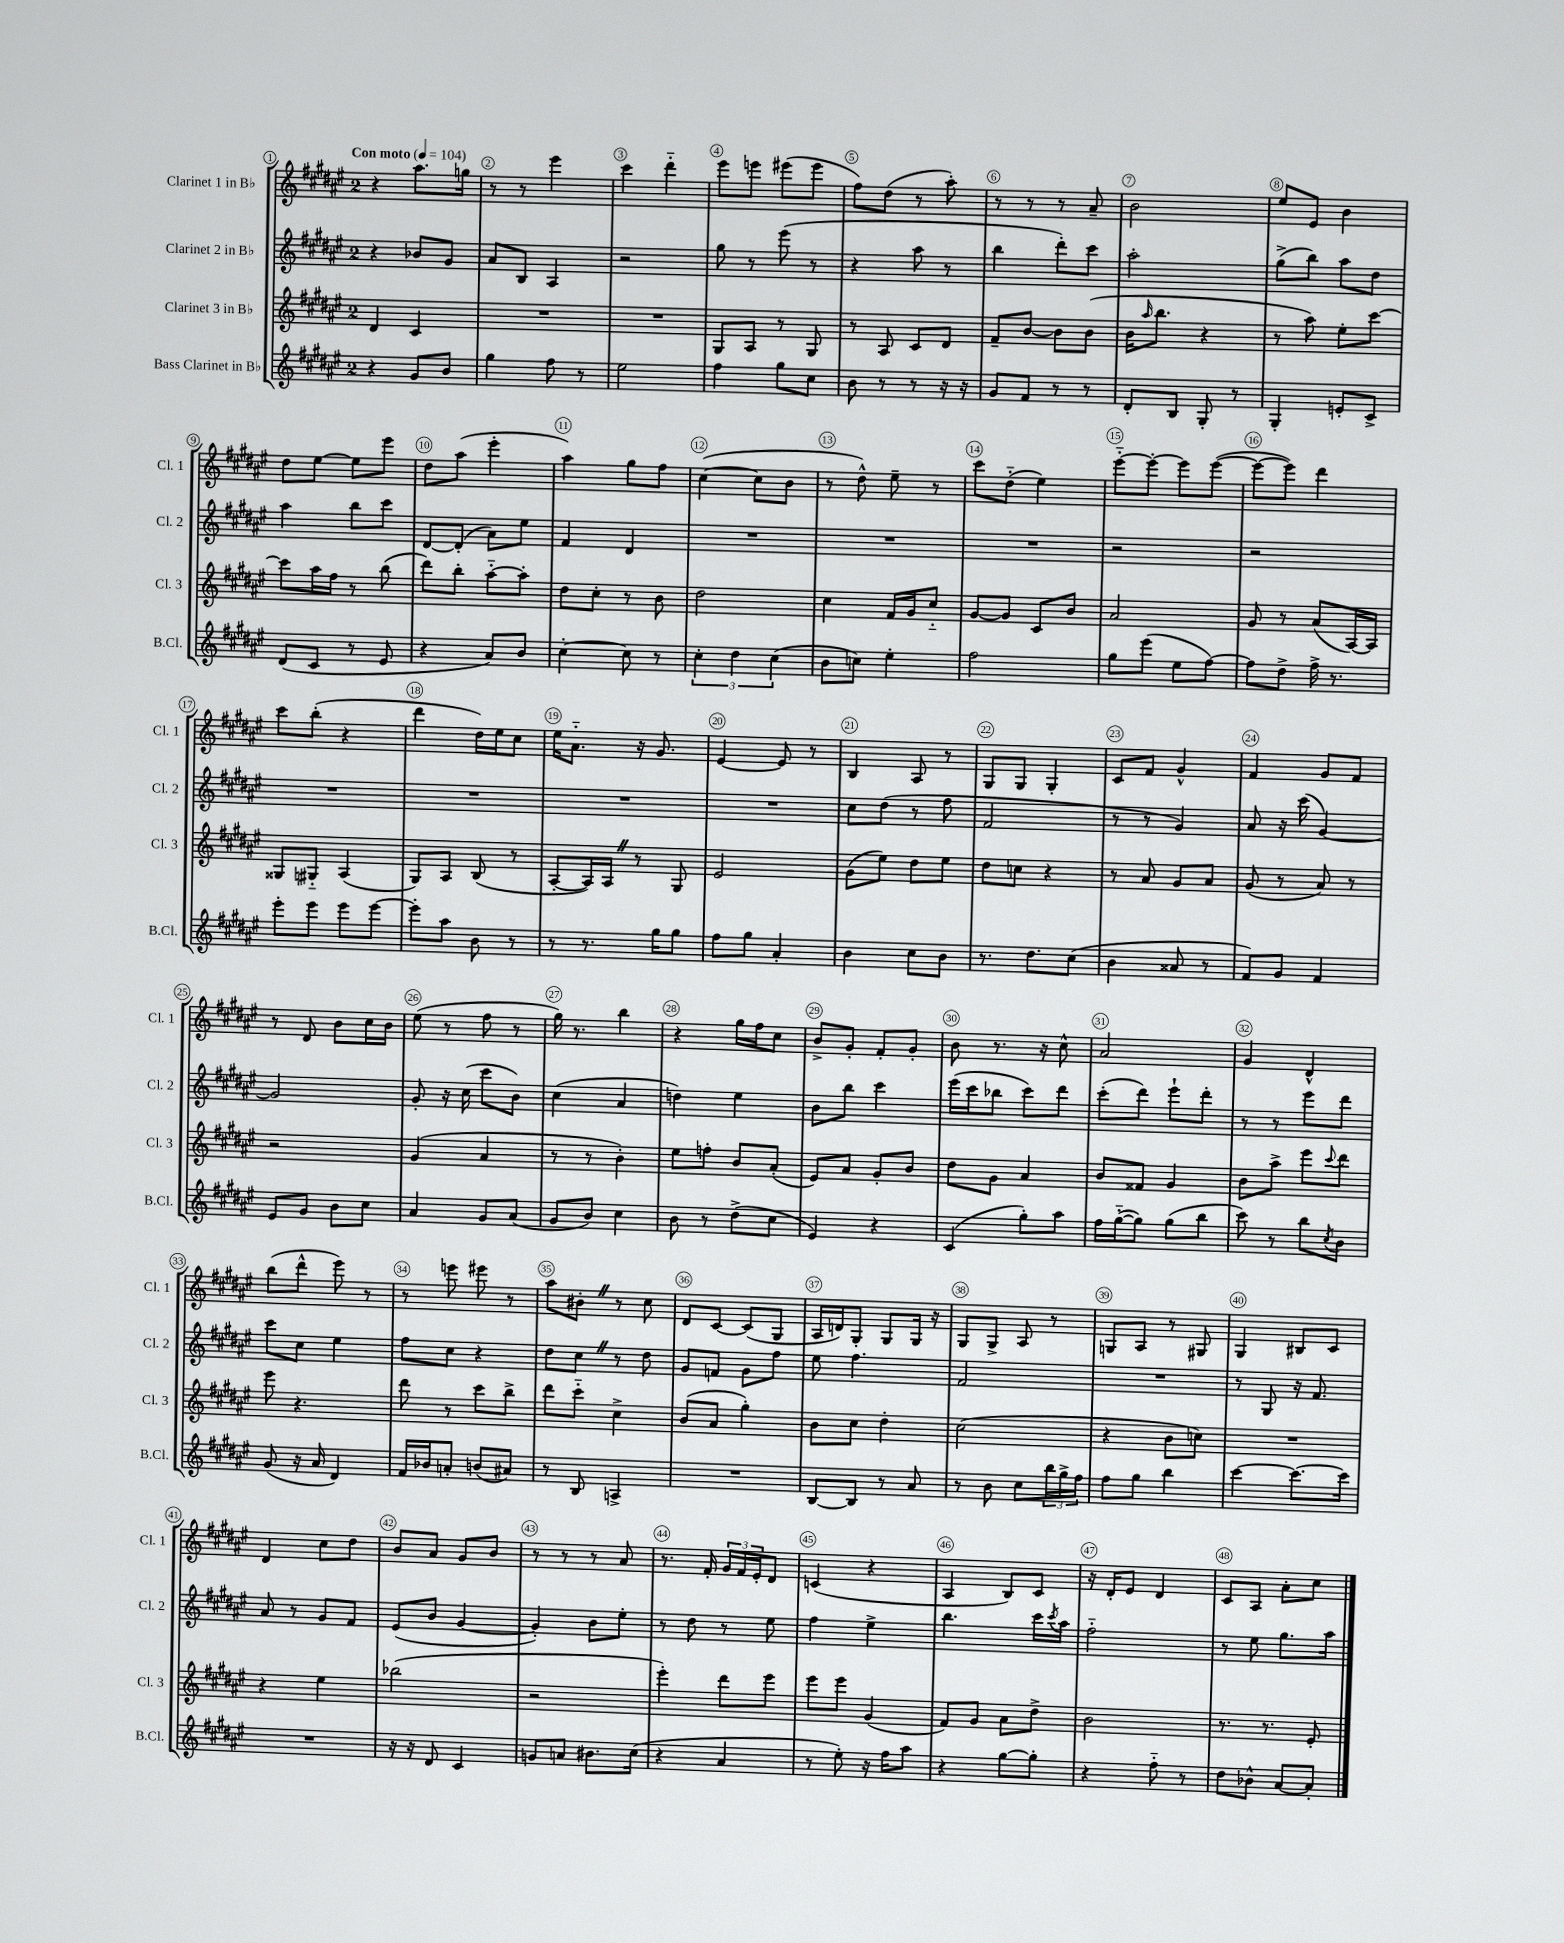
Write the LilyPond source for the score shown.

<<
\new StaffGroup <<
\new Staff = "s0" \with { instrumentName = "Clarinet 1 in Bb" shortInstrumentName = "Cl. 1" } {
    \clef treble \key fis \major \once \override Staff.TimeSignature.style = #'single-digit \time 2/4 \tempo "Con moto" 4 = 104
    r4 ais''8. g''16 |
    r8 r8 eis'''4 |
    cis'''4 dis'''4-_ |
    eis'''8 e'''8 eis'''8( eis'''8 |
    fis''8) dis''8( r8 ais''8-.) |
    r8 r8 r8 ais'8-- |
    b'2 |
    eis''8 eis'8 b'4 |
    dis''8 eis''8~ eis''8 eis'''8 |
    dis''8 ais''8( eis'''4-. |
    ais''4) gis''8 fis''8 |
    cis''4~( cis''8 b'8 |
    r8 dis''8-^) eis''8-- r8 |
    cis'''8 dis''8-_( eis''4) |
    eis'''8~-_ eis'''8~-. eis'''8 eis'''8~( |
    eis'''8~ eis'''8) dis'''4 |
    cis'''8 b''8-.( r4 |
    dis'''4 dis''16) eis''16 cis''8 |
    eis''16 ais'8.-_ r16 gis'8. |
    eis'4~ eis'8 r8 |
    b4 ais8 r8 |
    gis8 gis8 gis4-. |
    cis'8 fis'8 gis'4-^ |
    fis'4 gis'8 fis'8 |
    r8 dis'8 b'8 cis''16 b'16 |
    eis''8( r8 fis''8 r8 |
    gis''16) r8. b''4 |
    r4 gis''16 fis''16 cis''8 |
    b'8-> gis'8-. fis'8-. gis'8-. |
    b'8 r8. r16 cis''8-^ |
    ais'2 |
    gis'4 dis'4-^ |
    b''8( dis'''8-^ eis'''8) r8 |
    r8 e'''8 eis'''8 r8 |
    ais''8 bis'8-. \once \override BreathingSign.text = \markup { \musicglyph "scripts.caesura.straight" } \breathe r8 cis''8 |
    dis'8 cis'8~ cis'8( gis8 |
    ais16 d'16) gis8-. gis8 gis16 r16 |
    gis8 gis8-> ais8 r8 |
    g8 ais8 r8 gis8 |
    gis4 bis8 cis'8 |
    dis'4 cis''8 dis''8 |
    b'8 ais'8 gis'8 b'8 |
    r8 r8 r8 ais'8 |
    r8. fis'16-. \tuplet 3/2 { gis'16 fis'16 eis'16-. } dis'8 |
    c'4( r4 |
    ais4 b8) cis'8 |
    r16 dis'16-. eis'8 dis'4 |
    cis'8 ais8 ais'8-. cis''8 \bar "|." |
}
\new Staff = "s1" \with { instrumentName = "Clarinet 2 in Bb" shortInstrumentName = "Cl. 2" } {
    \clef treble \key fis \major \once \override Staff.TimeSignature.style = #'single-digit \time 2/4
    r4 bes'8 gis'8 |
    ais'8 b8 ais4 |
    r2 |
    gis''8 r8 eis'''8( r8 |
    r4 ais''8 r8 |
    b''4 dis'''8-.) cis'''8 |
    ais''2-. |
    gis''8->( b''8) ais''8 dis''8 |
    ais''4 b''8 cis'''8 |
    dis'8~ dis'8-.( ais'8) eis''8 |
    fis'4 dis'4 |
    R2 |
    R2 |
    R2 |
    r2 |
    r2 |
    R2 |
    R2 |
    R2 |
    R2 |
    cis''8 dis''8( r8 fis''8 |
    fis'2 |
    r8 r8 gis'4) |
    ais'8 r16 cis'''16( gis'4~) |
    gis'2 |
    gis'8-. r16 cis''16( cis'''8 b'8) |
    cis''4( ais'4 |
    d''4) eis''4 |
    b'8 b''8 cis'''4 |
    eis'''16( cis'''16 bes''8 cis'''8) dis'''8 |
    cis'''8-.( dis'''8) eis'''8-! dis'''8-. |
    r8 r8 eis'''8 dis'''8 |
    cis'''8 cis''8 eis''4 |
    fis''8 cis''8 r4 |
    dis''8 cis''8 \once \override BreathingSign.text = \markup { \musicglyph "scripts.caesura.straight" } \breathe r8 dis''8 |
    gis'8 f'8 gis'8 fis''8 |
    eis''8 fis''4. |
    fis'2 |
    R2 |
    r8 gis8 r16 fis'8. |
    ais'8 r8 gis'8 fis'8 |
    eis'8( b'8 gis'4~ |
    gis'4-.) b'8 eis''8-. |
    r8 dis''8 r8 eis''8 |
    fis''4 eis''4-> |
    b''4. cis'''16 \acciaccatura { cis'''8 } ais''16 |
    fis''2-_ |
    r8 eis''8 gis''8. ais''16 \bar "|." |
}
\new Staff = "s2" \with { instrumentName = "Clarinet 3 in Bb" shortInstrumentName = "Cl. 3" } {
    \clef treble \key fis \major \once \override Staff.TimeSignature.style = #'single-digit \time 2/4
    dis'4 cis'4 |
    R2 |
    R2 |
    gis8 ais8 r8 gis8 |
    r8 ais8 cis'8 dis'8 |
    fis'8-- b'8~ b'8 b'8( |
    b'16 \grace { ais''16 } b''8. r4 |
    r8 ais''8) eis''8-. cis'''8~ |
    cis'''8 ais''16 fis''16 r8 b''8( |
    dis'''8) b''8-. ais''8~-_ ais''8-. |
    dis''8 cis''8-. r8 b'8 |
    dis''2 |
    cis''4 fis'16 gis'16 cis''8-_ |
    gis'8~ gis'8 cis'8 b'8 |
    ais'2 |
    gis'8 r8 ais'8( ais16~) ais16 |
    gisis8 gis8-_ ais4( |
    gis8) ais8 b8( r8 |
    ais8~-. ais16) ais16 \once \override BreathingSign.text = \markup { \musicglyph "scripts.caesura.straight" } \breathe r8 gis8 |
    eis'2 |
    gis'8( eis''8) dis''8 eis''8 |
    dis''8 c''8 r4 |
    r8 ais'8 gis'8 ais'8 |
    gis'8( r8 ais'8) r8 |
    r2 |
    gis'4( ais'4 |
    r8 r8 b'4-.) |
    eis''8 f''8-. b'8 ais'8-.( |
    eis'8) ais'8 gis'8-. b'8 |
    dis''8 gis'8 ais'4 |
    b'8 fisis'8 gis'4 |
    b'8 ais''8-> eis'''8 \appoggiatura { cis'''8 } dis'''8 |
    eis'''8 r4. |
    dis'''8 r8 cis'''8 b''8-> |
    dis'''8 cis'''8-_ cis''4-> |
    b'8( ais'8 gis''4-.) |
    b'8 cis''8 dis''4-. |
    cis''2( |
    r4 b'8 c''8) |
    R2 |
    r4 eis''4 |
    bes''2( |
    r2 |
    eis'''4-.) dis'''8 eis'''8 |
    eis'''8 eis'''8 gis'4( |
    fis'8) gis'8 ais'8 dis''8-> |
    b'2 |
    r8. r8. eis'8-. \bar "|." |
}
\new Staff = "s3" \with { instrumentName = "Bass Clarinet in Bb" shortInstrumentName = "B.Cl." } {
    \clef treble \key fis \major \once \override Staff.TimeSignature.style = #'single-digit \time 2/4
    r4 gis'8 b'8 |
    gis''4 fis''8 r8 |
    eis''2 |
    fis''4 gis''8 cis''8 |
    b'8 r8 r8 r16 r16 |
    gis'8 fis'8 r8 r8 |
    dis'8-. b8 gis8-. r8 |
    gis4-. e'8-. cis'8-> |
    dis'8( cis'8 r8 eis'8 |
    r4 ais'8) b'8 |
    cis''4~-. cis''8 r8 |
    \tuplet 3/2 { cis''4-. dis''4 cis''4( } |
    b'8 c''8) eis''4-. |
    fis''2 |
    gis''8 eis'''8( eis''8 fis''8~) |
    fis''8 dis''8-> fis''16-> r8. |
    eis'''8-. eis'''8 eis'''8 eis'''8~ |
    eis'''8-. ais''8 b'8 r8 |
    r8 r8. gis''16 gis''8 |
    fis''8 gis''8 ais'4-. |
    b'4 cis''8 b'8 |
    r8. dis''8. cis''8( |
    b'4 aisis'8 r8 |
    fis'8) gis'8 fis'4 |
    eis'8 gis'8 b'8 cis''8 |
    ais'4 gis'8 ais'8( |
    gis'8 b'8) cis''4 |
    b'8 r8 dis''8->( cis''8 |
    eis'4) r4 |
    cis'4( gis''8-.) ais''8 |
    fis''16 gis''16~-_( gis''8) gis''8( b''8 |
    cis'''8) r8 b''8 \acciaccatura { cis''8 } b'8 |
    gis'8( r16 ais'16 dis'4) |
    fis'16 bes'16 a'8-. b'8( ais'8) |
    r8 b8 a4-> |
    R2 |
    b8~ b8 r8 ais'8 |
    r8 b'8 cis''8 \tuplet 3/2 { b''16 gis''16-> fis''16 } |
    fis''8 gis''8 b''4 |
    cis'''4~ cis'''8.~ cis'''16 |
    R2 |
    r16 r16 dis'8 cis'4 |
    g'8 a'8 bis'8. cis''16( |
    r4 ais'4 |
    r8 eis''8-.) r16 fis''16 ais''8 |
    r4 gis''8~ gis''8-. |
    r4 fis''8-_ r8 |
    dis''8 bes'8-^ ais'8~ ais'8-. \bar "|." |
}
>>
>>
\layout { \context { \Score \override BarNumber.break-visibility = ##(#f #t #t) barNumberVisibility = #all-bar-numbers-visible \override BarNumber.stencil = #(make-stencil-circler 0.1 0.3 ly:text-interface::print) } }
